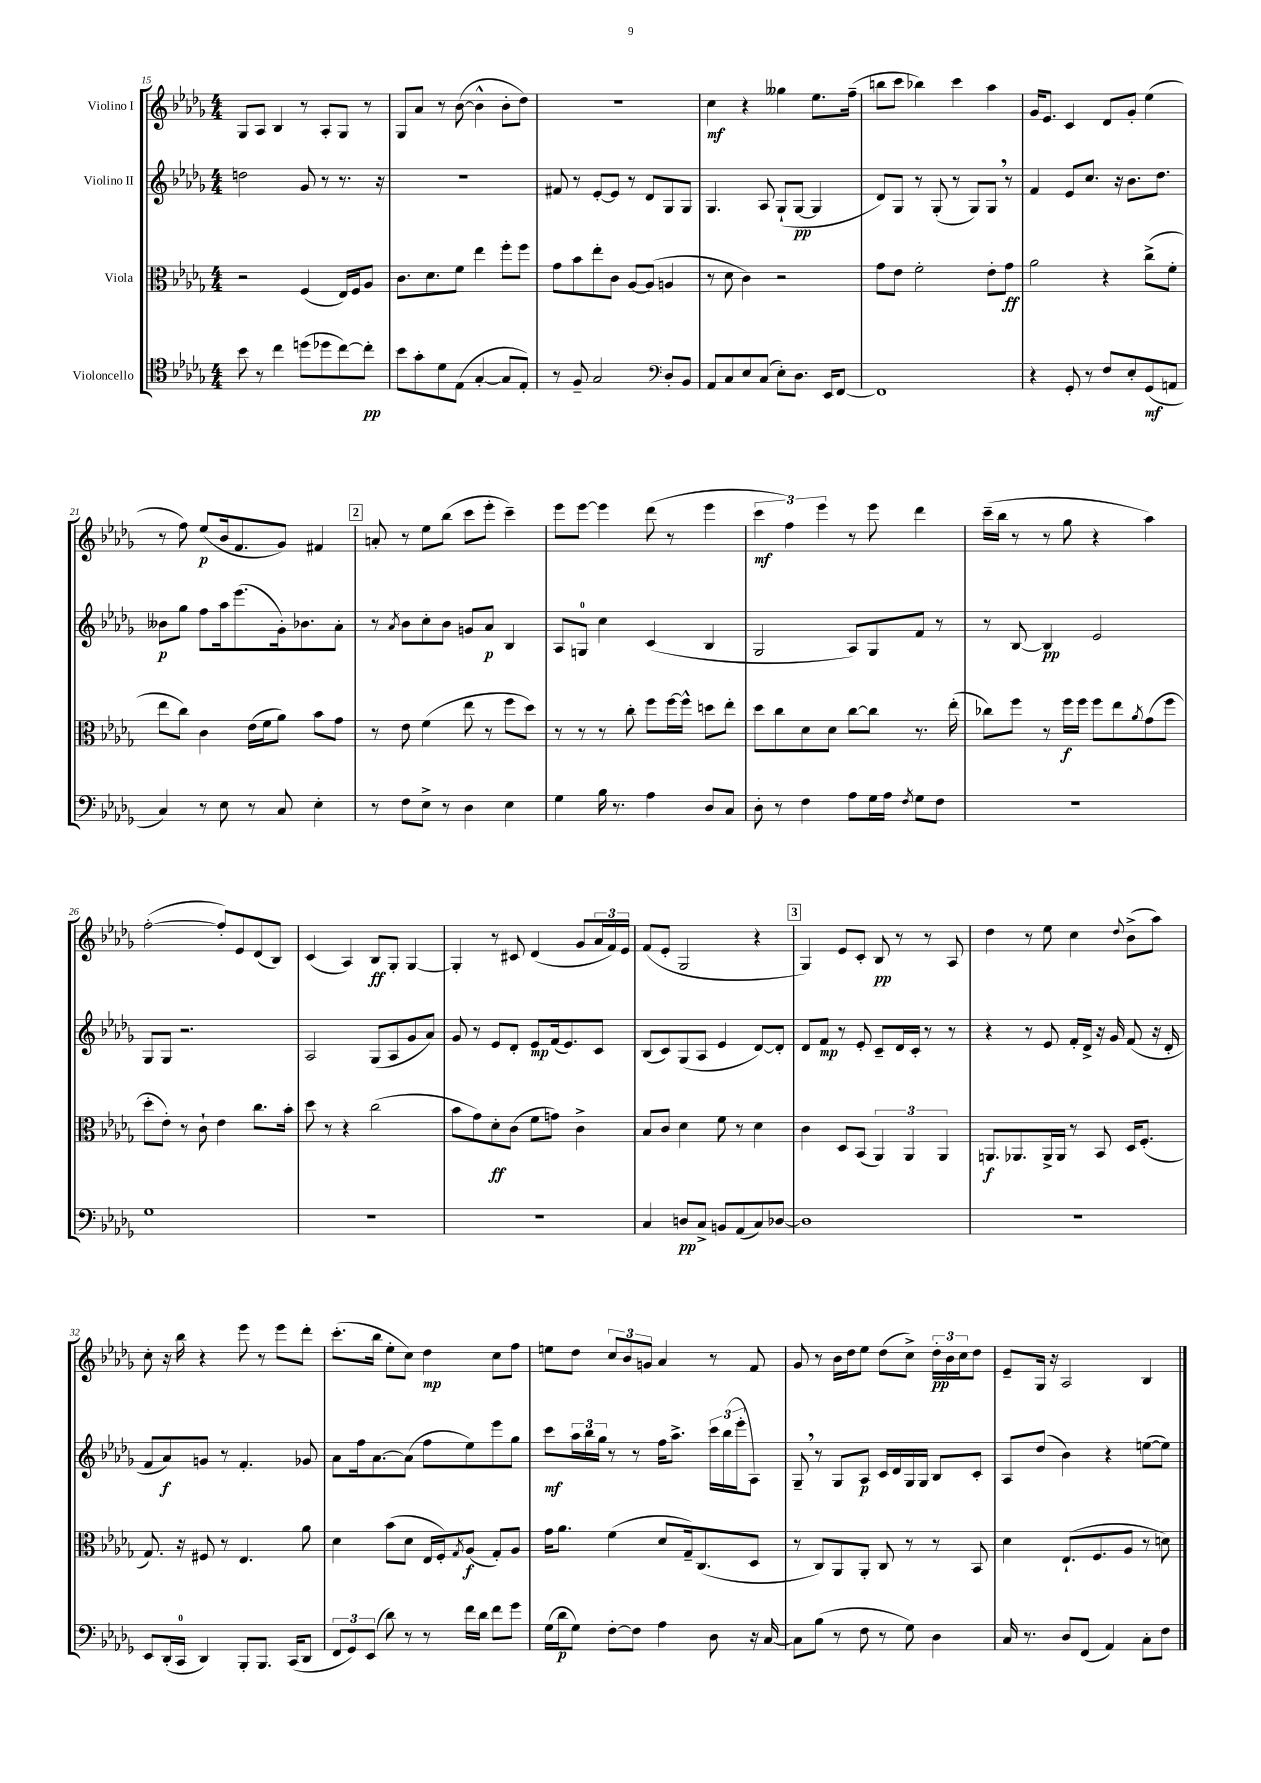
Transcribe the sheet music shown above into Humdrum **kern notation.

**kern	**dynam	**kern	**dynam	**kern	**dynam	**kern	**dynam
*part4	*part4	*part3	*part3	*part2	*part2	*part1	*part1
*staff4	*staff4	*staff3	*staff3	*staff2	*staff2	*staff1	*staff1
*I"Violoncello	*	*I"Viola	*	*I"Violino II	*	*I"Violino I	*
*clefC4	*	*clefC3	*	*clefG2	*	*clefG2	*
*k[b-e-a-d-g-]	*	*k[b-e-a-d-g-]	*	*k[b-e-a-d-g-]	*	*k[b-e-a-d-g-]	*
*M4/4	*	*M4/4	*	*M4/4	*	*M4/4	*
=15	=15	=15	=15	=15	=15	=15	=15
8b-\	.	2r	.	2ddn\	.	8G-/L	.
8r	.	.	.	.	.	8A-/J	.
4cc\	.	.	.	.	.	4B-/	.
(8ddn\L	.	(4F/	.	8g-/	.	8r	.
8dd-X\	.	.	.	8r	.	8A-'/L	.
[8cc\)	.	16E-/LL)	.	8.r	.	8G-/J	.
.	.	16F/J	.	.	.	.	.
8cc'\J]	pp	8A-/J	.	.	.	8r	.
.	.	.	.	16r	.	.	.
=16	=16	=16	=16	=16	=16	=16	=16
8b-\L	.	8.c\L	.	1r	.	8G-/L	.
8g-'\	.	.	.	.	.	8a-/J	.
.	.	8.d-\	.	.	.	.	.
8d-\	.	.	.	.	.	8r	.
(8E-\J	.	8f\J	.	.	.	([8b-\	.
[4G-'/	.	4ee-\	.	.	.	4b-^^\]	.
8G-/L]	.	8ff'\L	.	.	.	8b-'\L	.
8E-'/J)	.	8ff\J	.	.	.	8dd-\J)	.
=17	=17	=17	=17	=17	=17	=17	=17
8r	.	8g-\L	.	8f#X/	.	1r	.
8F~/	.	8b-\	.	8r	.	.	.
2G-/	.	8ee-'\	.	[8e-'/L	.	.	.
.	.	8c\J	.	8e-/J]	.	.	.
.	.	[8A-/L	.	8r	.	.	.
.	.	(8A-/J]	.	8d-/L	.	.	.
*clefF4	*	*	*	*	*	*	*
8D-'/L	.	4An/	.	8G-/	.	.	.
8BB-/J	.	.	.	8G-/J	.	.	.
=18	=18	=18	=18	=18	=18	=18	=18
8AA-/L	.	8r	.	4.G-/	.	4cc\	mf
8C/	.	8d-\	.	.	.	.	.
8E-/	.	4c\)	.	.	.	4r	.
(8C/J	.	.	.	8A-/	.	.	.
8E-'\L)	.	2r	.	(8G-`/L	.	4gg--X\	.
8.D-\J	.	.	.	[8G-/J	pp	.	.
.	.	.	.	4G-/]	.	8.ee-\L	.
16EE-/KL	.	.	.	.	.	.	.
[8FF/J	.	.	.	.	.	.	.
.	.	.	.	.	.	(16ff~\Jk	.
=19	=19	=19	=19	=19	=19	=19	=19
1FF]	.	8g-\L	.	8d-/L)	.	8bbn\L	.
.	.	8e-\J	.	8G-/J	.	8ccc\J	.
.	.	2f'\	.	8r	.	4bb-X\)	.
.	.	.	.	(8G-'/	.	.	.
.	.	.	.	8r	.	4ccc\	.
.	.	.	.	8G-/L)	.	.	.
.	.	8e-'\L	.	8G-,/J	.	4aa-\	.
.	.	8g-\J	ff	8r	.	.	.
=20	=20	=20	=20	=20	=20	=20	=20
4r	.	2a-\	.	4f/	.	16g-/KL	.
.	.	.	.	.	.	8.e-/J	.
8GG-'/	.	.	.	8e-/L	.	4c/	.
8r	.	.	.	8.cc/J	.	.	.
8F/L	.	4r	.	.	.	8d-/L	.
.	.	.	.	16r	.	.	.
8E-'/	.	.	.	8.b-\L	.	8g-'/J	.
(8GG-/	mf	(8cc^\L	.	.	.	(4ee-\	.
.	.	.	.	8.dd-\J	.	.	.
8AAn/J	.	8f'\J	.	.	.	.	.
!!LO:LB:g=z
=21	=21	=21	=21	=21	=21	=21	=21
4C/)	.	8ee-\L	.	8b--X\L	p	8r	.
.	.	8cc\J)	.	8gg-\J	.	8ff\)	.
8r	.	4c\	.	8ff\L	.	(8ee-/L	p
8E-\	.	.	.	16aa-\k	.	16b-/k	.
.	.	.	.	(8.eee-\	.	8.f/	.
8r	.	(16e-\LL	.	.	.	.	.
.	.	16f\J	.	.	.	.	.
8C/	.	8a-\J)	.	16g-'\k)	.	8g-/J)	.
.	.	.	.	8.b-X\	.	.	.
4E-'\	.	8b-\L	.	.	.	4f#X/	.
.	.	8g-\J	.	8a-'\J	.	.	.
!!LO:REH:place=s1:t=2
=22	=22	=22	=22	=22	=22	=22	=22
8r	.	8r	.	8r	.	8an'/	.
.	.	.	.	8qa-/	.	.	.
8F\L	.	8e-\	.	8b-\L	.	8r	.
8E-^\J	.	(4f\	.	8cc'\	.	8ee-\L	.
8r	.	.	.	8b-\J	.	(8bb-\J	.
4D-\	.	8ee-\	.	8gn/L	.	8ccc\L	.
.	.	8r	.	8a-/J	p	8eee-'\J	.
4E-\	.	8ff\L	.	4B-/	.	4ccc~\)	.
.	.	8dd-\J)	.	.	.	.	.
=23	=23	=23	=23	=23	=23	=23	=23
4G-\	.	8r	.	8A-/L	.	8eee-\L	.
.	.	8r	.	8Gn/J	.	[8eee-\J	.
16B-\	.	8r	.	4cc\	.	4eee-\]	.
8.r	.	.	.	.	.	.	.
.	.	8cc'\	.	.	.	.	.
4A-\	.	8ff\L	.	(4c/	.	(8ddd-\	.
.	.	[16ff\L	.	.	.	8r	.
.	.	16ff^^\JJ]	.	.	.	.	.
8D-/L	.	8ddn\L	.	4B-/	.	4eee-\	.
8C/J	.	8ee-'\J	.	.	.	.	.
=24	=24	=24	=24	=24	=24	=24	=24
8D-'\	.	8dd-\L	.	2G-/	.	6ccc\	mf
8r	.	8cc\	.	.	.	.	.
.	.	.	.	.	.	6ff\)	.
4F\	.	8d-\	.	.	.	.	.
.	.	.	.	.	.	6eee-\	.
.	.	8d-\J	.	.	.	.	.
8A-\L	.	[8cc\L	.	8A-/L)	.	8r	.
16G-\L	.	8cc\J]	.	8G-/	.	8eee-\	.
16A-\JJ	.	.	.	.	.	.	.
8qF/	.	.	.	.	.	.	.
8G-\L	.	8.r	.	8f/J	.	4ddd-\	.
8F\J	.	.	.	8r	.	.	.
.	.	(16ee-'\	.	.	.	.	.
=25	=25	=25	=25	=25	=25	=25	=25
1r	.	8cc-X\L)	.	8r	.	(16ccc~\LL	.
.	.	.	.	.	.	16bb-\JJ	.
.	.	8ff\J	.	[8B-/	.	8r	.
.	.	8r	.	4B-/]	pp	8r	.
.	.	16ff\LL	f	.	.	8gg-\	.
.	.	16ff\JJ	.	.	.	.	.
.	.	8ff\L	.	2e-/	.	4r	.
.	.	8ee-\	.	.	.	.	.
.	.	8qa-/	.	.	.	.	.
.	.	(8g-\	.	.	.	4aa-\)	.
.	.	8ff\J	.	.	.	.	.
!!LO:LB:g=z
=26	=26	=26	=26	=26	=26	=26	=26
1G-	.	8dd-'\L	.	8G-/L	.	([2ff'\	.
.	.	8e-'\J)	.	8G-/J	.	.	.
.	.	8r	.	2.r	.	.	.
.	.	8c`\	.	.	.	.	.
.	.	4e-\	.	.	.	8ff'/L])	.
.	.	.	.	.	.	8e-/	.
.	.	8.cc\L	.	.	.	(8d-/	.
.	.	.	.	.	.	8B-/J)	.
.	.	16b-'\Jk	.	.	.	.	.
=27	=27	=27	=27	=27	=27	=27	=27
1r	.	8dd-\	.	2A-/	.	(4c/	.
.	.	8r	.	.	.	.	.
.	.	4r	.	.	.	4A-/)	.
.	.	(2cc\	.	(8G-/L	.	8B-/L	ff
.	.	.	.	8A-/	.	8G-'/J	.
.	.	.	.	8g-/	.	[4G-/	.
.	.	.	.	8a-/J)	.	.	.
=28	=28	=28	=28	=28	=28	=28	=28
1r	.	8b-\L	.	8g-/	.	4G-'/]	.
.	.	8g-\)	.	8r	.	.	.
.	.	8d-'\	ff	8e-/L	.	8r	.
.	.	(8c\J	.	8d-'/J	.	8c#X/	.
.	.	8f\L	.	8e-/L	mp	(4d-/	.
.	.	8gn\J)	.	(16f/k	.	.	.
.	.	.	.	8.e-/)	.	.	.
.	.	4c^\	.	.	.	8g-/L	.
.	.	.	.	8c/J	.	24a-/L	.
.	.	.	.	.	.	24f/)	.
.	.	.	.	.	.	24e-/JJ	.
=29	=29	=29	=29	=29	=29	=29	=29
4C/	.	8B-/L	.	(8B-/L	.	(8f/L	.
.	.	8c/J	.	8c/)	.	8e-'/J	.
8Dn/L	pp	4d-\	.	(8G-/	.	2G-/	.
8C^/J	.	.	.	8A-/J	.	.	.
8BBn/L	.	8f\	.	4e-/	.	.	.
(8AA-/	.	8r	.	.	.	.	.
8C/)	.	4d-\	.	[8d-/L)	.	4r	.
[8D-X/J	.	.	.	8d-'/J]	.	.	.
!!LO:REH:place=s1:t=3
=30	=30	=30	=30	=30	=30	=30	=30
1D-]	.	4c\	.	8d-/L	.	4G-/)	.
.	.	.	.	8f/J	mp	.	.
.	.	8D-/L	.	8r	.	8e-/L	.
.	.	(8BB-/J	.	8e-'/	.	8c'/J	.
.	.	6AA-/)	.	8c~/L	.	8B-/	pp
.	.	.	.	16d-/L	.	8r	.
.	.	6AA-/	.	.	.	.	.
.	.	.	.	16c'/JJ	.	.	.
.	.	.	.	8r	.	8r	.
.	.	6AA-/	.	.	.	.	.
.	.	.	.	8r	.	8A-/	.
=31	=31	=31	=31	=31	=31	=31	=31
1r	.	8.AAn/L	f	4r	.	4dd-\	.
.	.	8.AA-X/	.	.	.	.	.
.	.	.	.	8r	.	8r	.
.	.	16AA-^/L	.	8e-/	.	8ee-\	.
.	.	16AA-/JJ	.	.	.	.	.
.	.	8r	.	16f'/LL	.	4cc\	.
.	.	.	.	16d-^/JJ	.	.	.
.	.	8BB-/	.	16r	.	.	.
.	.	.	.	16g-/	.	.	.
.	.	.	.	.	.	8qqdd-/	.
.	.	16D-/KL	.	(8f/	.	(8b-^\L	.
.	.	(8.F'/J	.	.	.	.	.
.	.	.	.	16r	.	8aa-\J)	.
.	.	.	.	16d-'/	.	.	.
!!LO:LB:g=z
=32	=32	=32	=32	=32	=32	=32	=32
8EE-/L	.	8.G-/)	.	8f/L	.	8cc'\	.
(16DD-'/L	.	.	.	8a-/)	f	16r	.
16CC/JJ	.	16r	.	.	.	16bb-\	.
4DD-/)	.	8F#X/	.	8gn/J	.	4r	.
.	.	8r	.	8r	.	.	.
8BBB-'/L	.	4.E-/	.	4.f'/	.	8eee-\	.
8.BBB-/J	.	.	.	.	.	8r	.
.	.	.	.	.	.	8eee-\L	.
(16CC/KL	.	.	.	.	.	.	.
8DD-/J	.	8a-\	.	8g-X/	.	8ddd-'\J	.
=33	=33	=33	=33	=33	=33	=33	=33
12FF/L	.	4d-\	.	8a-\L	.	(8.ccc'\L	.
12GG-/)	.	.	.	.	.	.	.
.	.	.	.	16ff\k	.	.	.
(12EE-/J	.	.	.	.	.	.	.
.	.	.	.	[8.a-\	.	16bb-\Jk	.
8d-\)	.	(8b-\L	.	.	.	8ee-'\L	.
8r	.	8d-\J	.	(8a-\J]	.	8cc\J)	.
8r	.	16E-/LL	.	8ff\L	.	4dd-\	mp
.	.	16F'/J)	.	.	.	.	.
.	.	8qG-/	.	.	.	.	.
16f\LL	.	(8A-/J	f	8ee-\)	.	.	.
16d-\JJ	.	.	.	.	.	.	.
8f\L	.	8G-'/L)	.	8eee-\	.	8cc\L	.
8g-\J	.	8A-/J	.	8gg-\J	.	8ff\J	.
=34	=34	=34	=34	=34	=34	=34	=34
(16G-\LL	.	16g-\KL	.	8ccc\L	mf	8een\L	.
16d-\J	p	8.a-\J	.	.	.	.	.
8G-\J)	.	.	.	24aa-\L	.	8dd-\J	.
.	.	.	.	24bb-\	.	.	.
.	.	.	.	24gg-\JJ	.	.	.
[8F'\L	.	(4f\	.	8r	.	12cc/L	.
.	.	.	.	.	.	12b-/	.
8F\J]	.	.	.	8r	.	.	.
.	.	.	.	.	.	12gn/J	.
4A-\	.	8d-/L	.	16ff\KL	.	4a-/	.
.	.	.	.	8.aa-^\J	.	.	.
.	.	16G-~/k)	.	.	.	.	.
.	.	(8.C/	.	.	.	.	.
8D-\	.	.	.	24ccc\LL	.	8r	.
.	.	.	.	(24bb-\	.	.	.
.	.	.	.	24eee-'\J	.	.	.
16r	.	8D-/J	.	8A-\J)	.	8f/	.
[16C/	.	.	.	.	.	.	.
=35	=35	=35	=35	=35	=35	=35	=35
8C\L]	.	8r	.	8G-~,/	.	8g-/	.
(8B-\J	.	8C/L)	.	8r	.	8r	.
8r	.	8AA-/	.	8G-/L	.	16b-\LL	.
.	.	.	.	.	.	16dd-\J	.
8F\	.	8AA-'/J	.	8A-/J	p	8ee-\J	.
8r	.	8C/	.	16c/LL	.	(8dd-\L	.
.	.	.	.	16d-/	.	.	.
8G-\)	.	8r	.	16G-/	.	8cc^\J)	.
.	.	.	.	16G-/JJ	.	.	.
4D-\	.	8r	.	8B-/L	.	24dd-'\LL	pp
.	.	.	.	.	.	24b-\	.
.	.	.	.	.	.	24cc\J	.
.	.	8BB-/	.	8c'/J	.	8dd-\J	.
=36	=36	=36	=36	=36	=36	=36	=36
16C/	.	4d-\	.	8A-/L	.	8e-~/L	.
8.r	.	.	.	.	.	.	.
.	.	.	.	(8dd-/J	.	16G-/Jk	.
.	.	.	.	.	.	16r	.
8D-/L	.	(8.E-`/L	.	4b-\)	.	2A-/	.
(8FF/J	.	.	.	.	.	.	.
.	.	8.F/	.	.	.	.	.
4AA-/)	.	.	.	4r	.	.	.
.	.	8A-/J	.	.	.	.	.
8C'\L	.	8r	.	([8een\L	.	4B-/	.
8F\J	.	8dn\)	.	8ee\J])	.	.	.
==	==	==	==	==	==	==	==
*-	*-	*-	*-	*-	*-	*-	*-
